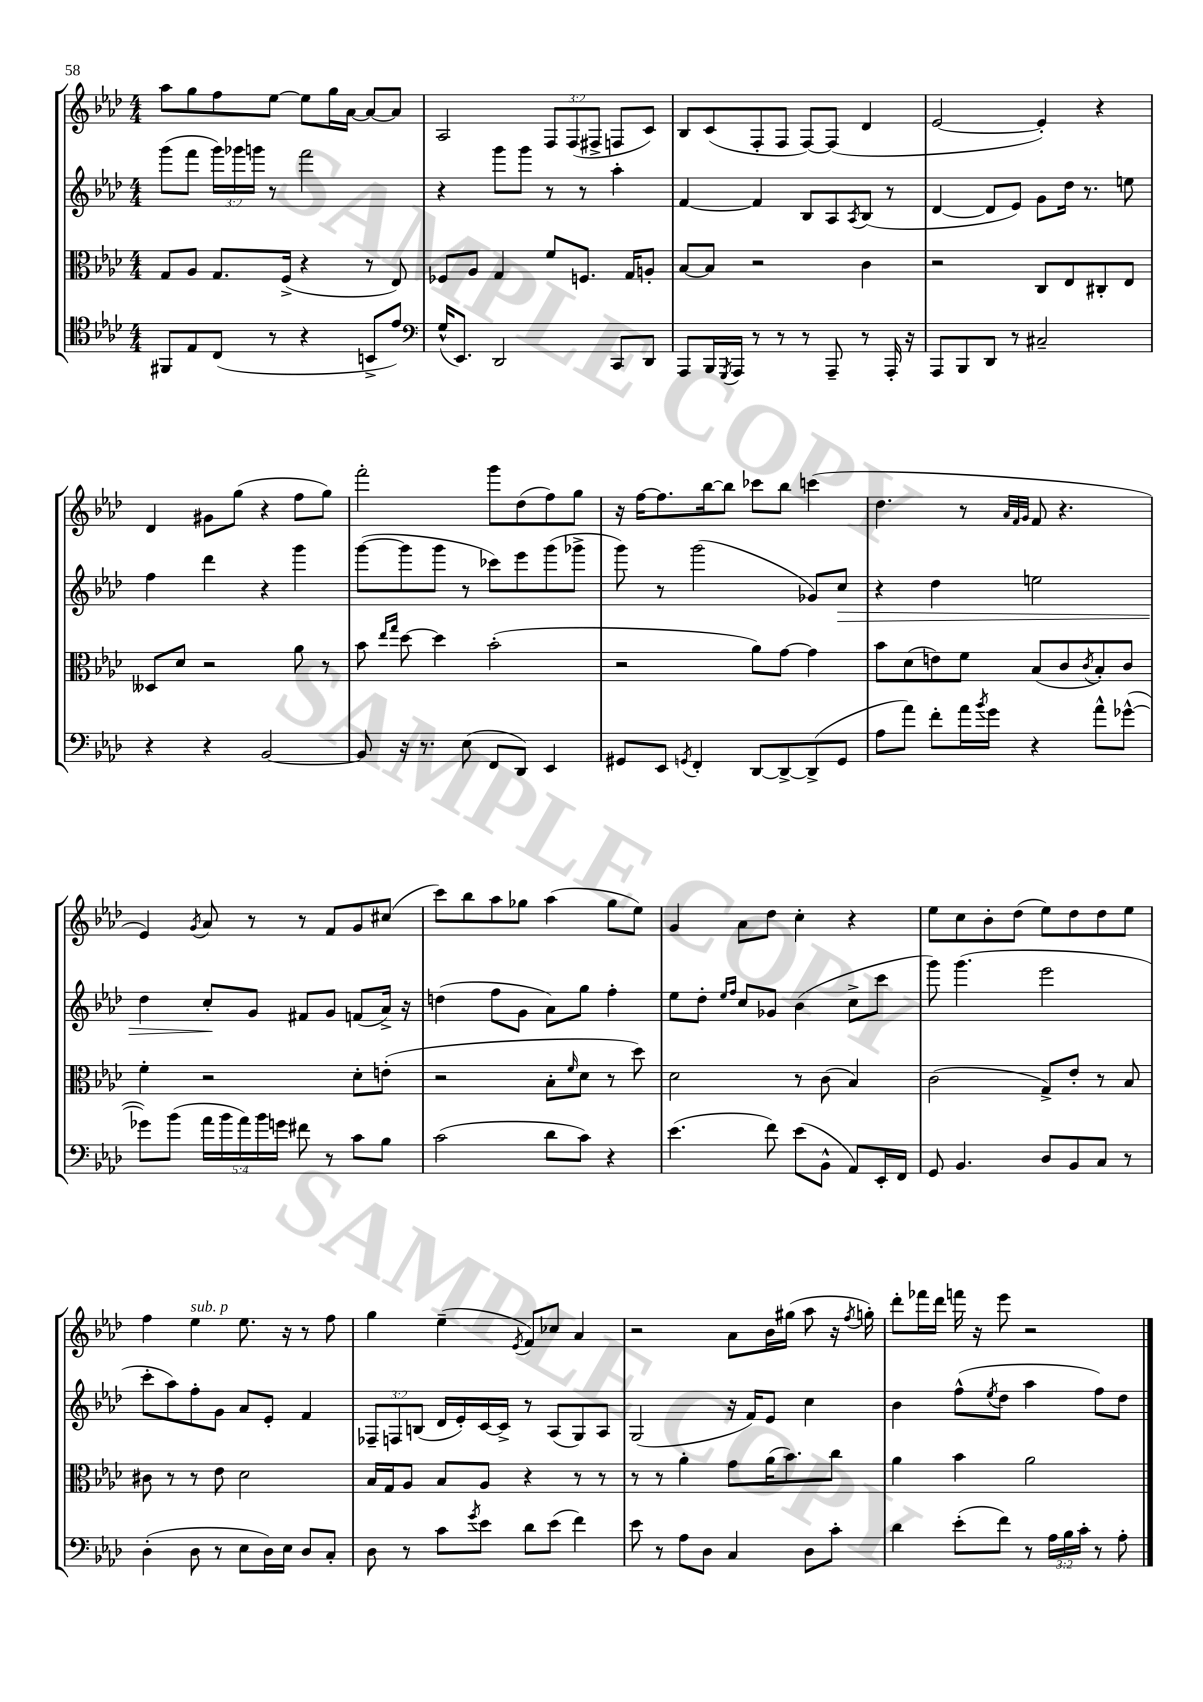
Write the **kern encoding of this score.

**kern	**kern	**kern	**dynam	**kern
*part4	*part3	*part2	*part2	*part1
*staff4	*staff3	*staff2	*staff2	*staff1
*clefC4	*clefC3	*clefG2	*	*clefG2
*k[b-e-a-d-]	*k[b-e-a-d-]	*k[b-e-a-d-]	*	*k[b-e-a-d-]
*M4/4	*M4/4	*M4/4	*	*M4/4
=57	=57	=57	=57	=57
8FF#X/L	8G/L	(8ggg\L	.	8aa-\L
8E-/	8A-/J	8fff\J	.	8gg\
(8C/J	8.G/L	24ggg\LL)	.	8ff\
.	.	24ggg-X\	.	.
.	.	24gggn\JJ	.	.
8r	.	8r	.	[8ee-\J
.	(16F^/Jk	.	.	.
4r	4r	2fff\	.	8ee-\L]
.	.	.	.	16gg\L
.	.	.	.	[16a-\JJ
8BBn^/L	8r	.	.	8a-/L_
8e-/J)	8E-/)	.	.	8a-/J]
=58	=58	=58	=58	=58
*clefF4	*	*	*	*
(16G^^/KL	8F-X/L	4r	.	2A-/
8.EE-/J)	.	.	.	.
.	8A-/J	.	.	.
2DD-/	4G/	8ggg\L	.	.
.	.	8ggg\J	.	.
.	8f/L	8r	.	12F/L
.	.	.	.	(12F/
.	8.Fn/J	8r	.	.
.	.	.	.	12F#X^/J
8CC/L	.	4aa-'\	.	8Fn/L
.	16G/KL	.	.	.
8DD-/J	8An'/J	.	.	8c/J)
=59	=59	=59	=59	=59
8AAA-/L	[8B-/L	[4f/	.	8B-/L
16BBB-/L	8B-/J]	.	.	(8c/
8qGGG/	.	.	.	.
16AAA-/JJ	.	.	.	.
8r	2r	4f/]	.	8F'/
8r	.	.	.	8F/J
8r	.	8B-/L	.	[8F/L)
8AAA-~/	.	8A-/	.	(8F/J]
.	.	8qA-/	.	.
8r	4c\	(8B-/J	.	4d-/
16AAA-'/	.	8r	.	.
16r	.	.	.	.
=60	=60	=60	=60	=60
8AAA-/L	2r	[4d-/	.	[2e-/
8BBB-/	.	.	.	.
8DD-/J	.	8d-/L]	.	.
8r	.	8e-/J)	.	.
2C#X~/	8C/L	8g\L	.	4e-'/])
.	8E-/	16dd-\Jk	.	.
.	.	8.r	.	.
.	8C#X'/	.	.	4r
.	8E-/J	8een\	.	.
!!LO:LB:g=z
=61	=61	=61	=61	=61
4r	8D--X/L	4ff\	.	4d-/
.	8d-/J	.	.	.
4r	2r	4ddd-\	.	8g#X\L
.	.	.	.	(8gg\J
[2BB-/	.	4r	.	4r
.	8a-\	4ggg\	.	8ff\L
.	8r	.	.	8gg\J)
=62	=62	=62	=62	=62
8BB-/]	8b-\	([8ggg\L	.	2fff'\
.	16qqee-/LL	.	.	.
.	16qqgg/JJ	.	.	.
16r	[8dd-\	8ggg\]	.	.
8.r	.	.	.	.
.	4dd-\]	8ggg\J	.	.
(8E-\	.	8r	.	.
8FF/L	(2b-'\	8ccc-X\L)	.	8ggg\L
8DD-/J)	.	8eee-\	.	(8dd-\
4EE-/	.	(8ggg\	.	8ff\)
.	.	8ggg-X^\J	.	8gg\J
=63	=63	=63	=63	=63
8GG#X/L	2r	8ggg\)	.	16r
.	.	.	.	[16ff\KL
8EE-/J	.	8r	.	8.ff\]
8qGGn/	.	.	.	.
4FF'/	.	(2ggg\	.	.
.	.	.	.	[16bb-\k
.	.	.	.	8bb-\J]
[8DD-/L	8a-\L)	.	.	8ccc-X\L
8DD-^/_	[8g\J	.	.	8bb-\J
(8DD-^/]	4g\]	8g-X/L)	.	(4cccn\
!	!	!	!LO:HP:b	!
8GG/J	.	8cc/J	>	.
=64	=64	=64	=64	=64
8A-\L	8b-\L	4r	.	4.dd-\
8a-\J)	(8d-\	.	.	.
8f'\L	8en\)	4dd-\	.	.
16a-\L	8f\J	.	.	8r
8qb-/	.	.	.	.
16g\JJ	.	.	.	.
.	.	.	.	32qqa-/LLL
.	.	.	.	32qqf/
.	.	.	.	32qqg/JJJ
4r	(8B-/L	2een\	.	8f/
.	8c/	.	.	4.r
.	8qc/	.	.	.
8a-^^\L	8B-'/)	.	.	.
([8g-X^^\J	8c/J	.	.	.
!!LO:LB:g=z
=65	=65	=65	=65	=65
8g-X\L])	4f'\	4dd-\	.	4e-/)
(8b-\J	.	.	.	.
.	.	.	.	8qg/
20a-\LL	2r	8cc'/L	.	8a-/
20b-\	.	.	.	.
20a-\)	.	.	.	.
.	.	8g/J	]	8r
20b-\	.	.	.	.
20gn\JJ	.	.	.	.
8f#X\	.	8f#X/L	.	8r
8r	.	8g/J	.	8f/L
8c\L	8d-'\L	(8fn/L	.	8g/
8B-\J	(8en'\J	16a-^/Jk)	.	(8cc#X/J
.	.	16r	.	.
=66	=66	=66	=66	=66
(2c\	2r	(4ddn\	.	8ccc\L)
.	.	.	.	8bb-\
.	.	8ff\L	.	8aa-\
.	.	8g\J	.	8gg-X\J
8d-\L	8B-'\L	8a-\L)	.	(4aa-\
.	16qqf/	.	.	.
8c\J)	8d-\J	8gg\J	.	.
4r	8r	4ff'\	.	8gg-\L
.	8dd-\)	.	.	8ee-\J)
=67	=67	=67	=67	=67
(4.e-\	2d-\	8ee-\L	.	4g/
.	.	8dd-'\J	.	.
.	.	16qqee-/LL	.	.
.	.	16qqff/JJ	.	.
.	.	8cc/L	.	8a-\L
8f\)	.	8g-X/J	.	8dd-\J
(8e-\L	8r	(4b-\	.	4cc'\
8BB-^^\J	(8c\	.	.	.
8AA-/L)	4B-/)	8cc^\L	.	4r
16EE-'/L	.	8ccc\J	.	.
16FF/JJ	.	.	.	.
=68	=68	=68	=68	=68
8GG/	(2c\	8ggg\)	.	8ee-\L
4.BB-/	.	(4.ggg\	.	8cc\
.	.	.	.	8b-'\
.	.	.	.	(8dd-\J
8D-/L	8G^/L)	2eee-\	.	8ee-\L)
8BB-/	8e-'/J	.	.	8dd-\
8C/J	8r	.	.	8dd-\
8r	8B-/	.	.	8ee-\J
!!LO:LB:g=z
=69	=69	=69	=69	=69
(4D-'\	8c#X\	8ccc'\L	.	4ff\
.	8r	8aa-\)	.	.
!	!	!	!	!LO:TX:a:i:t=sub. p
8D-\	8r	8ff'\	.	4ee-\
8r	8e-\	8g\J	.	.
8E-\L	2d-\	8a-/L	.	8.ee-\
16D-\L)	.	8e-'/J	.	.
16E-\JJ	.	.	.	16r
8D-/L	.	4f/	.	8r
8C'/J	.	.	.	8ff\
=70	=70	=70	=70	=70
8D-\	16B-/LL	12F-X~/L	.	4gg\
.	16G/J	.	.	.
.	.	12Fn/	.	.
8r	8A-/J	.	.	.
.	.	(12Bn/J	.	.
8c\L	8B-/L	16d-/LL	.	(4ee-~\
.	.	16e-'/)	.	.
8qg/	.	.	.	.
8e-\J	8A-/J	[16c/	.	.
.	.	16c^/JJ]	.	.
.	.	.	.	8qe-/
8d-\L	4r	8r	.	8f/L)
(8e-\J	.	(8A-/L	.	8cc-X/J
4f\)	8r	8G/)	.	4a-/
.	8r	8A-/J	.	.
=71	=71	=71	=71	=71
8e-\	8r	(2G/	.	2r
8r	8r	.	.	.
8A-\L	4a-'\	.	.	.
8D-\J	.	.	.	.
4C/	8g\L	16r	.	8a-\L
.	.	16f/KL)	.	.
.	(16a-\K	8e-/J	.	16b-\L
.	8.b-\)	.	.	(16gg#X\JJ
8D-\L	.	4cc\	.	8aa-\
8c'\J	8cc\J	.	.	16r
.	.	.	.	8qff/
.	.	.	.	16ggn'\)
=72	=72	=72	=72	=72
4d-\	4a-\	4b-\	.	8ddd-'\L
.	.	.	.	16fff-X\L
.	.	.	.	16ddd-\JJ
(8e-'\L	4b-\	(8ff^^\L	.	16fffn\
.	.	.	.	16r
.	.	8qee-/	.	.
8f\J)	.	8dd-\J	.	8eee-\
8r	2a-\	4aa-\	.	2r
24A-\LL	.	.	.	.
24B-\	.	.	.	.
24c'\JJ	.	.	.	.
8r	.	8ff\L)	.	.
8A-'\	.	8dd-\J	.	.
==	==	==	==	==
*-	*-	*-	*-	*-
